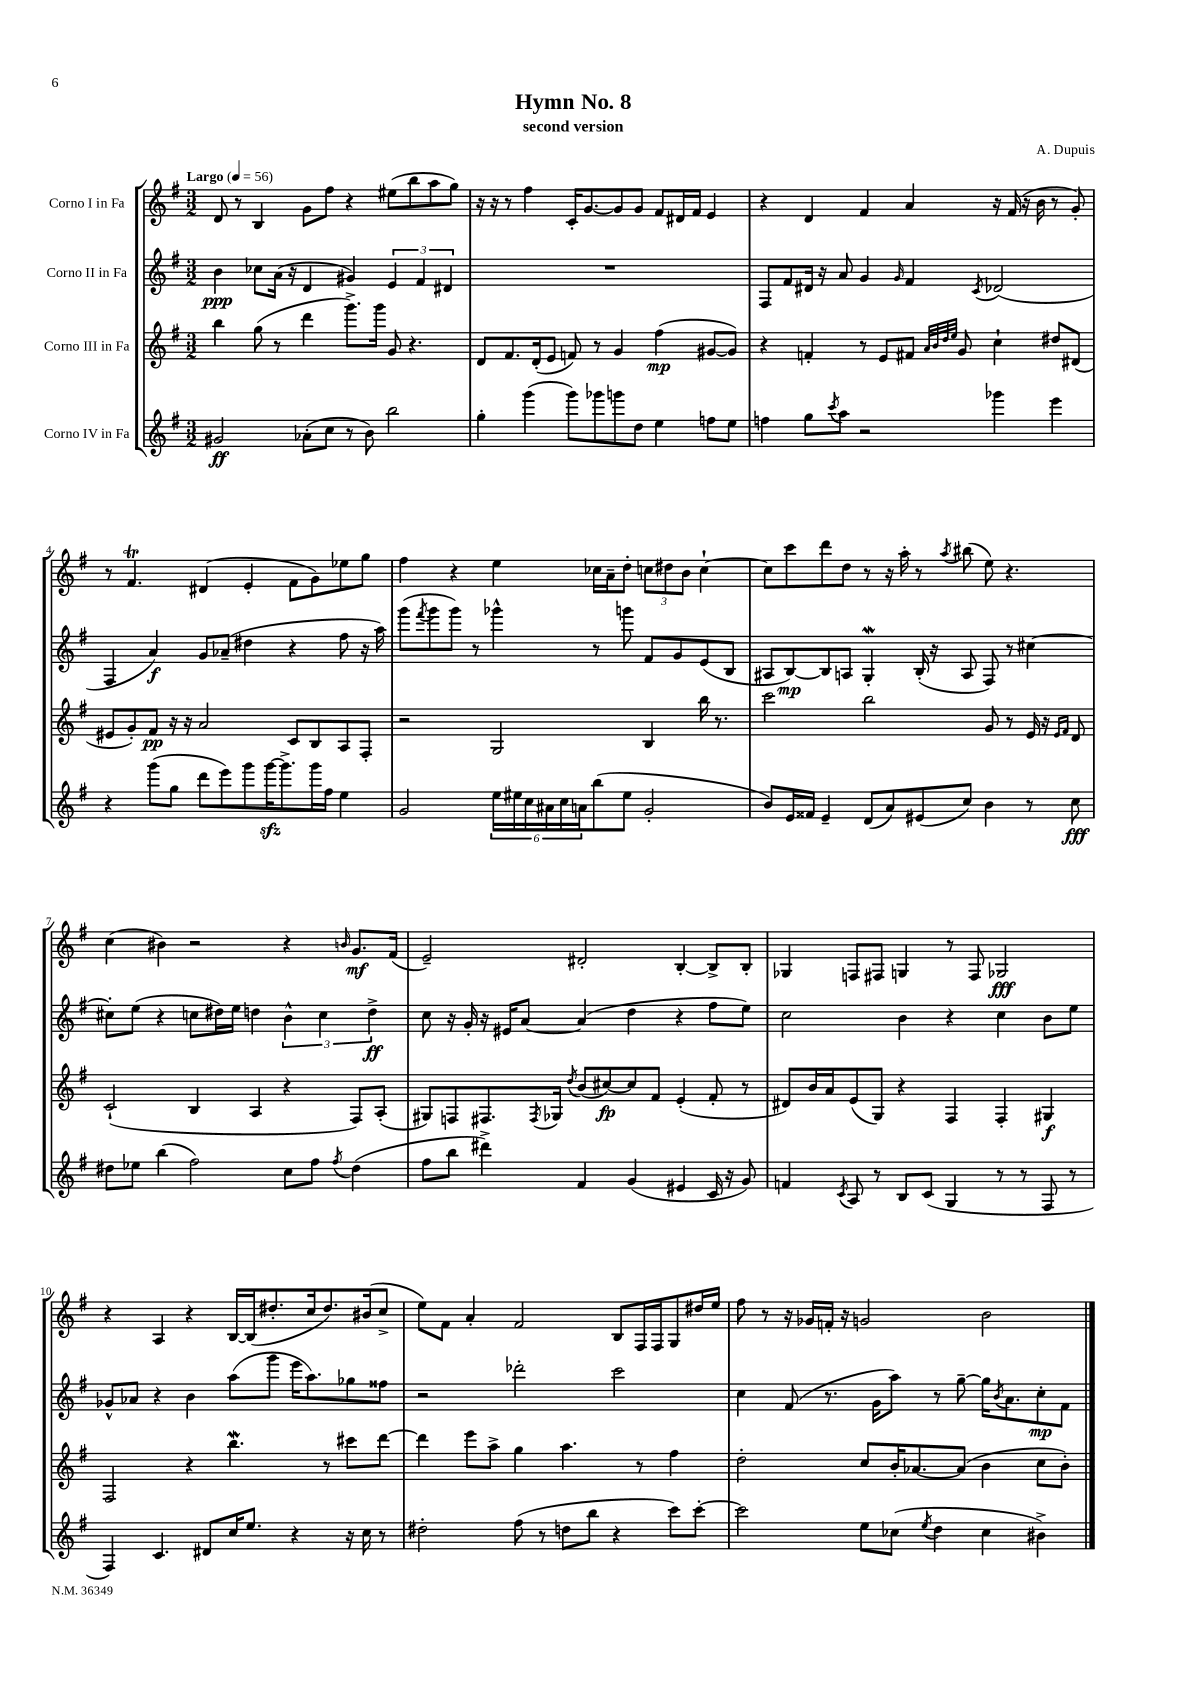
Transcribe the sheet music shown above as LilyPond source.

\header { title = "Hymn No. 8" composer = "A. Dupuis" subtitle = "second version" }
<<
\new StaffGroup <<
\new Staff = "s0" \with { instrumentName = "Corno I in Fa" } {
    \clef treble \key g \major \numericTimeSignature \time 3/2 \tempo "Largo" 4 = 56
    d'8 r8 b4 g'8 fis''8 r4 eis''8( b''8 a''8 g''8) |
    r16 r16 r8 fis''4 c'16-. g'8.~ g'8 g'8 fis'8 dis'16 fis'16 e'4 |
    r4 d'4 fis'4 a'4 r16 fis'16( r16 b'16 r8 g'8-.) |
    r8 fis'4.\trill dis'4( e'4-. fis'8 g'8) ees''8 g''8 |
    fis''4 r4 e''4 ces''16 a'16-- d''8-. \tuplet 3/2 { c''8 dis''8 b'8 } c''4~-! |
    c''8 c'''8 d'''8 d''8 r8 r16 a''16-. r8 \acciaccatura { a''8 } bis''8( e''8) r4. |
    c''4( bis'4) r2 r4 \grace { b'16 } g'8.\mf fis'16( |
    e'2--) dis'2-. b4~-. b8-> b8-. |
    ges4 f8 fis8 g4 r8 fis8 ges2\fff |
    r4 a4 r4 b16~ b16( dis''8.-. c''16 dis''8.) bis'16( c''8-> |
    e''8) fis'8 a'4-. fis'2 b8 fis16 fis16 g8 dis''16 e''16 |
    fis''8 r8 r16 ges'16 f'16-. r16 g'2 b'2 \bar "|." |
}
\new Staff = "s1" \with { instrumentName = "Corno II in Fa" } {
    \clef treble \key g \major \numericTimeSignature \time 3/2
    b'4\ppp ces''8 a'16( r16 d'4 gis'4) \tuplet 3/2 { e'4 fis'4 dis'4 } |
    R1. |
    fis8 fis'8 dis'16 r16 a'8 g'4 \grace { g'16 } fis'4 \acciaccatura { c'8 } des'2( |
    fis4 a'4\f) g'8 aes'8--( dis''4 r4 fis''8 r16 a''16) |
    g'''8( \acciaccatura { fis'''8 } g'''8 g'''8) r8 ges'''4-^ r8 g'''8 fis'8 g'8 e'8( b8 |
    ais8 b8~\mp) b8 a8 g4-.\mordent b16-.( r16 a8 fis8) r8 cis''4~ |
    cis''8-. e''8( r4 c''8 dis''16) e''16 d''4 \tuplet 3/2 { b'4-^ c''4 d''4->\ff } |
    c''8 r16 g'16-. r16 eis'16 a'8~ a'4( d''4 r4 fis''8 e''8) |
    c''2 b'4 r4 c''4 b'8 e''8 |
    ges'8-^ aes'8 r4 b'4 a''8( g'''8 e'''16 a''8.) ges''8 fisis''8 |
    r2 des'''2-. c'''2 |
    c''4 fis'8( r8. g'16 a''8) r8 g''8~-- g''16 \acciaccatura { b'8 } a'8. c''8-.\mp fis'8 \bar "|." |
}
\new Staff = "s2" \with { instrumentName = "Corno III in Fa" } {
    \clef treble \key g \major \numericTimeSignature \time 3/2
    b''4 g''8( r8 d'''4 g'''8.->) g'''16 g'8 r4. |
    d'8 fis'8. d'16-.( e'8 f'8) r8 g'4 fis''4\mp( gis'8~ gis'8) |
    r4 f'4-. r8 e'8 fis'8 \grace { a'32 b'32 d''32 e''32 } g'8 c''4-! dis''8 dis'8( |
    eis'8 g'8-.) fis'8\pp r16 r16 a'2 c'8 b8 a8 fis8-. |
    r2 g2 b4 b''16 r8. |
    c'''2 b''2 g'8 r8 e'16 r16 \grace { e'16 fis'16 } d'8 |
    c'2-!( b4 a4 r4 fis8) a8-.( |
    gis8) f8 fis8. \acciaccatura { fis8 } ges16 \acciaccatura { d''8 } b'8( cis''8~\fp) cis''8 fis'8 e'4-.( fis'8-. r8 |
    dis'8) b'16 a'16 e'8( g8) r4 fis4 fis4-. gis4\f |
    fis2 r4 b''4.\mordent r8 cis'''8 d'''8~ |
    d'''4 e'''8 a''8-> g''4 a''4. r8 fis''4 |
    d''2-. c''8 b'16-. aes'8.~ aes'8( b'4 c''8 b'8-.) \bar "|." |
}
\new Staff = "s3" \with { instrumentName = "Corno IV in Fa" } {
    \clef treble \key g \major \numericTimeSignature \time 3/2
    gis'2\ff aes'8-.( c''8 r8 b'8) b''2 |
    g''4-. g'''4( g'''8) ges'''8 g'''8 d''8 e''4 f''8 e''8 |
    f''4 g''8 \acciaccatura { c'''8 } a''8 r2 ges'''4 e'''4 |
    r4 g'''8( g''8 d'''8 e'''8) g'''8 g'''16~\sfz g'''8.-> g'''16 fis''16 e''4 |
    g'2 \tuplet 6/4 { e''16 eis''16 c''16 ais'16 c''16 a'16 } b''8( eis''8 g'2-. |
    b'8) e'16 fisis'16 e'4-- d'8( a'8) eis'8( c''8) b'4 r8 c''8\fff |
    dis''8 ees''8 b''4( fis''2) c''8 fis''8 \acciaccatura { fis''8 } dis''4( |
    fis''8 b''8 dis'''4->) fis'4 g'4( eis'4 c'16 r16 g'8) |
    f'4 \acciaccatura { c'8 } a8 r8 b8 c'8( g4 r8 r8 fis8 r8 |
    fis4) c'4. dis'8 c''16 e''8. r4 r16 c''16 r8 |
    dis''2-. fis''8( r8 d''8 b''8 r4 c'''8) c'''8~-. |
    c'''2 e''8 ces''8( \acciaccatura { e''8 } d''4 ces''4 bis'4->) \bar "|." |
}
>>
>>
